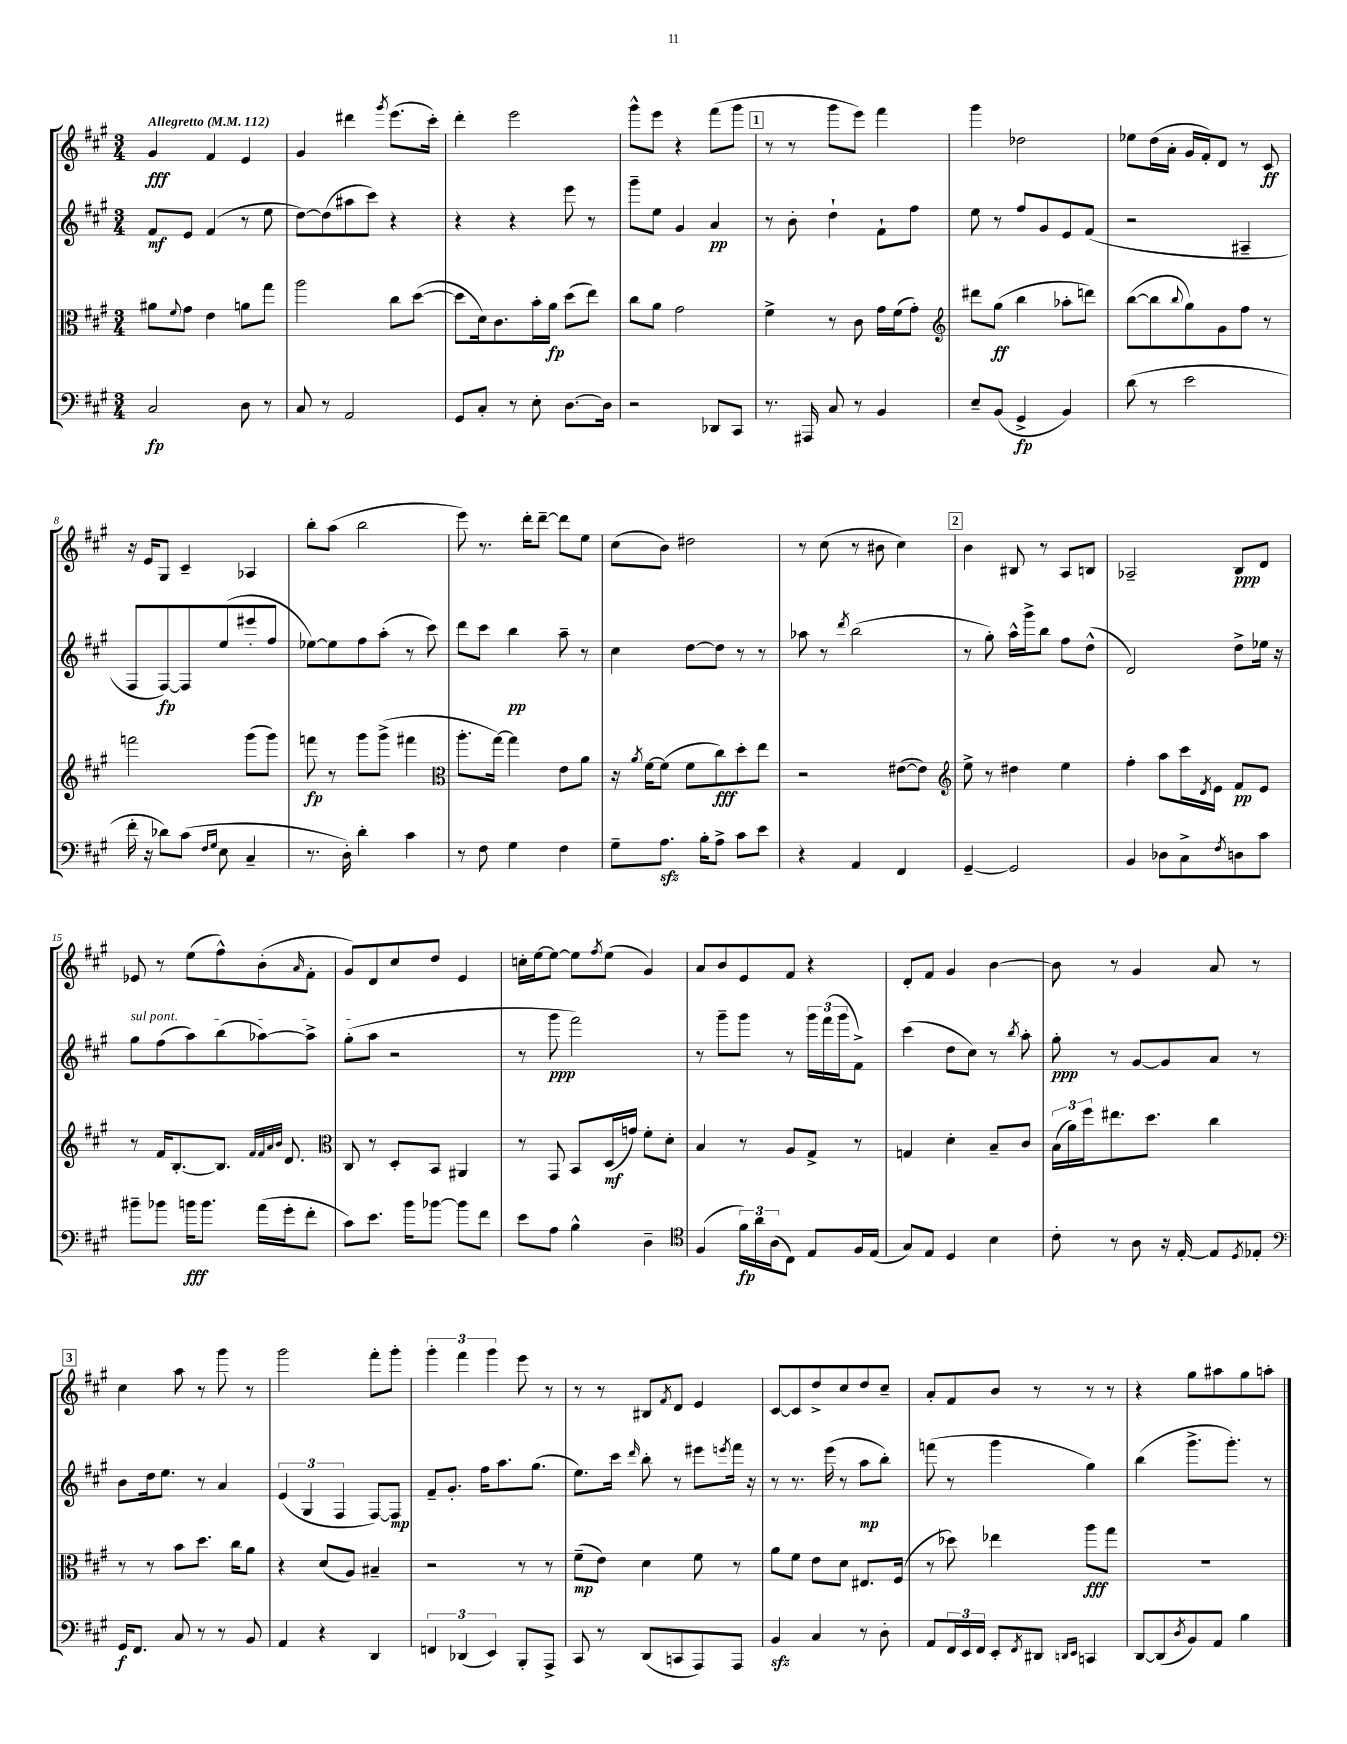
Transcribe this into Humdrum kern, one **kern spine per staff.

**kern	**kern	**kern	**kern
*staff4	*staff3	*staff2	*staff1
*clefF4	*clefC3	*clefG2	*clefG2
*k[f#c#g#]	*k[f#c#g#]	*k[f#c#g#]	*k[f#c#g#]
*M3/4	*M3/4	*M3/4	*M3/4
*MM112	*MM112	*MM112	*MM112
2C#	8a#	8f#	4g#
.	8qqf#	.	.
.	8g#	8e	.
.	4e	(4f#	4f#
8D	8a	8r	4e
8r	8gg#	8ee	.
=	=	=	=
8C#	2aa	[8dd)	4g#
8r	.	(8dd]	.
2AA	.	8aa#	4ddd#
.	.	8ccc#)	.
.	.	.	8qggg#
.	8cc#	4r	(8.eee
.	([8dd	.	.
.	.	.	16ccc#')
=	=	=	=
8GG#	8dd]	4r	4ddd'
8C#'	16d)	.	.
.	8.c#	.	.
8r	.	4r	2eee
8E'	16b'	.	.
.	16a	.	.
[8.D	(8dd	8eee	.
.	8ee)	8r	.
16D]	.	.	.
=	=	=	=
2r	8cc#	8ggg#~	8ggg#^^
.	8a	8ee	8eee
.	2g#	4g#	4r
8DD-	.	4a	(8fff#
8CC#	.	.	8ggg#
=	=	=	=
8.r	4f#^	8r	8r
.	.	8b'	8r
16AAA#	.	.	.
8C#	8r	4dd`	8ggg#
8r	8c#	.	8eee)
4BB	16g#	8f#`	4fff#
.	(16f#	.	.
.	8g#')	8ff#	.
=	=	=	=
*	*clefG2	*	*
8E~	8ddd#	8ee	4ggg#
(8BB	(8gg#	8r	.
4GG#^	4bb	8ff#	2dd-
.	.	8g#	.
4BB)	8aa-'	8e	.
.	8ddd)	(8f#	.
=	=	=	=
(8d	([8bb	2r	8ee-
8r	8bb]	.	(16dd
.	.	.	16a'
.	8qqbb	.	.
2e	8gg#)	.	16g#
.	.	.	16f#')
.	8g#	.	8d
.	8ff#	4A#~	8r
.	8r	.	8c#
=	=	=	=
16f#'	2fff	8F#	16r
16r	.	.	16e
8d-)	.	[8F#)	8G#
(8c#	.	8F#]	4c#~
16qqF#	.	.	.
16qqG#	.	.	.
8E	.	(8ee	.
4C#~	(8ggg#	8eee#'	4A-
.	8ggg#)	8ff#	.
=	=	=	=
8.r	8fff	[8ee-)	8bb'
.	8r	8ee-]	(8aa
16D')	.	.	.
4d'	8ggg#	8ff#	2bb
.	(8ggg#^	(8aa'	.
4c#	4fff#	8r	.
.	.	8ccc#)	.
=	=	=	=
*	*clefC3	*	*
8r	8.aa'	8ddd	8eee)
8F#	.	8ccc#	8.r
.	[16gg#)	.	.
4G#	4gg#]	4bb	.
.	.	.	16ddd'
.	.	.	[8ddd~
4F#	8e	8aa~	8ddd]
.	8a	8r	8ee
=	=	=	=
8G#~	16r	4cc#	(8cc#
.	8qa	.	.
.	[16f#	.	.
8.A	(8f#]	.	8b)
.	8f#	[8dd	2dd#
16B'	.	.	.
8A^	8cc#)	8dd]	.
8c#	8dd'	8r	.
8e	8ee	8r	.
=	=	=	=
4r	2r	8aa-	8r
.	.	8r	(8cc#
.	.	8qddd	.
4AA	.	(2bb	8r
.	.	.	8b#
4FF#	([8e#	.	4cc#)
.	8e#])	.	.
=	=	=	=
*	*clefG2	*	*
[4GG#~	8ee^	8r	4b
.	8r	8gg#')	.
2GG#]	4dd#	16aa^^	8B#
.	.	16ggg#^	.
.	.	8bb	8r
.	4ee	8ff#	8A
.	.	(8dd^^	8B
=	=	=	=
4BB	4ff#'	2d)	2A-~
8D-	8aa	.	.
8C#^	16ccc#	.	.
.	8qd	.	.
.	16e	.	.
8qF#	.	.	.
8D	8f#	8dd^	8B
8c#	8e	16ee-	8d
.	.	16r	.
=	=	=	=
8b#~	8r	8gg#	8e-
8b-	16f#	(8ff#	8r
.	[8.B'	.	.
16b	.	8aa)	(8ee
8.b	.	.	.
.	8.B]	(8bb	8ff#^^)
(16a	.	[8aa-)	(8b'
.	32qqf#	.	.
.	32qqf#	.	.
.	32qqa	.	.
.	32qqb	.	.
16g#'	8.d	.	.
.	.	.	16qqa
8f#'	.	8aa-^]	8f#'
=	=	=	=
*	*clefC3	*	*
8c#)	8C#	(8gg#'	8g#)
8.e	8r	8aa	8d
.	8D'	2r	8cc#
16b	.	.	.
[8b-	8BB	.	8dd
8b-]	4AA#	.	4e
8f#	.	.	.
=	=	=	=
8e	8r	8r	16cc'
.	.	.	[16ee
8A	8GG#	8ggg#	8ee_
4B^^	8BB	2fff#)	8ee]
.	.	.	8qff#
.	(16D	.	(8ee
.	16g)	.	.
4D~	8f#'	.	4g#)
.	8d'	.	.
=	=	=	=
*clefC4	*	*	*
(4F#	4B	8r	8a
.	.	8ggg#~	8b
24f#)	8r	8ggg#	8e
24a	.	.	.
(24A	.	.	.
8C#)	8A	8r	8f#
8E	8G#^	24ggg#	4r
.	.	(24fff#	.
.	.	24ggg#	.
16F#	8r	8f#^)	.
(16E	.	.	.
=	=	=	=
8G#)	4G	(4ccc#	8d'
8E	.	.	8f#
4D	4d'	8dd	4g#
.	.	8cc#)	.
4B	8B~	8r	[4b
.	.	8qbb	.
.	8c#	8aa'	.
=	=	=	=
8c#'	(24B	8gg#'	8b]
.	24a)	.	.
.	24ff#	.	.
8r	8.ee#	8r	8r
8A	.	[8g#	4g#
.	8.dd	.	.
16r	.	8g#]	.
[16E'	.	.	.
8E]	4cc#	8a	8a
8qD	.	.	.
8E-'	.	8r	8r
=	=	=	=
*clefF4	*	*	*
16GG#	8r	8b	4cc#
8.FF#	.	.	.
.	8r	16dd	.
.	.	8.ee	.
8C#	8b	.	8aa
8r	8.dd	8r	8r
8r	.	4a	8ggg#
.	16cc#	.	.
8BB	8a	.	8r
=	=	=	=
4AA	4r	(6e	2ggg#
.	.	6G#	.
4r	(8d	.	.
.	.	6F#	.
.	8A)	.	.
4DD	4B#~	[8F#)	8fff#'
.	.	8F#]	8ggg#'
=	=	=	=
6FF	2r	8f#~	6ggg#'
.	.	8.g#'	.
(6DD-	.	.	6fff#
.	.	16ff#	.
6EE)	.	.	6ggg#
.	.	8.aa	.
8BBB'	8r	.	8eee
.	.	(8.gg#	.
8AAA^	8r	.	8r
=	=	=	=
8CC#	(8f#~	8.ee)	8r
8r	8e)	.	8r
.	.	16ccc#	.
.	.	16qqddd	.
(8DD	4d	8bb'	8B#
.	.	.	8qf#
8CC	.	8r	8d
8AAA)	8f#	8eee#	4e
.	.	8qeee	.
8AAA	8r	16fff#	.
.	.	16r	.
=	=	=	=
4BB	8a	8r	[8c#
.	8f#	8.r	8c#]
4C#	8e	.	8dd^
.	.	(16eee	.
.	8d	8r	8cc#
8r	8.E#	8aa	8dd
8D'	.	8bb')	8cc#~
.	(16F#	.	.
=	=	=	=
8AA	8r	(8fff	8a'
24FF#	8dd-)	8r	8f#
24EE	.	.	.
24FF#	.	.	.
8EE'	4ee-	4ggg#	8b
8qFF#	.	.	.
8DD#	.	.	8r
16qqDD	.	.	.
16qqEE	.	.	.
4CC	8aa	4gg#)	8r
.	8gg#	.	8r
=	=	=	=
[8DD	2.r	(4bb	4r
(8DD]	.	.	.
8qD	.	.	.
8BB)	.	8.ggg#^	8gg#
8AA	.	.	8aa#
.	.	8.ggg#')	.
4B	.	.	8gg#
.	.	8r	8aa'
==	==	==	==
*-	*-	*-	*-
